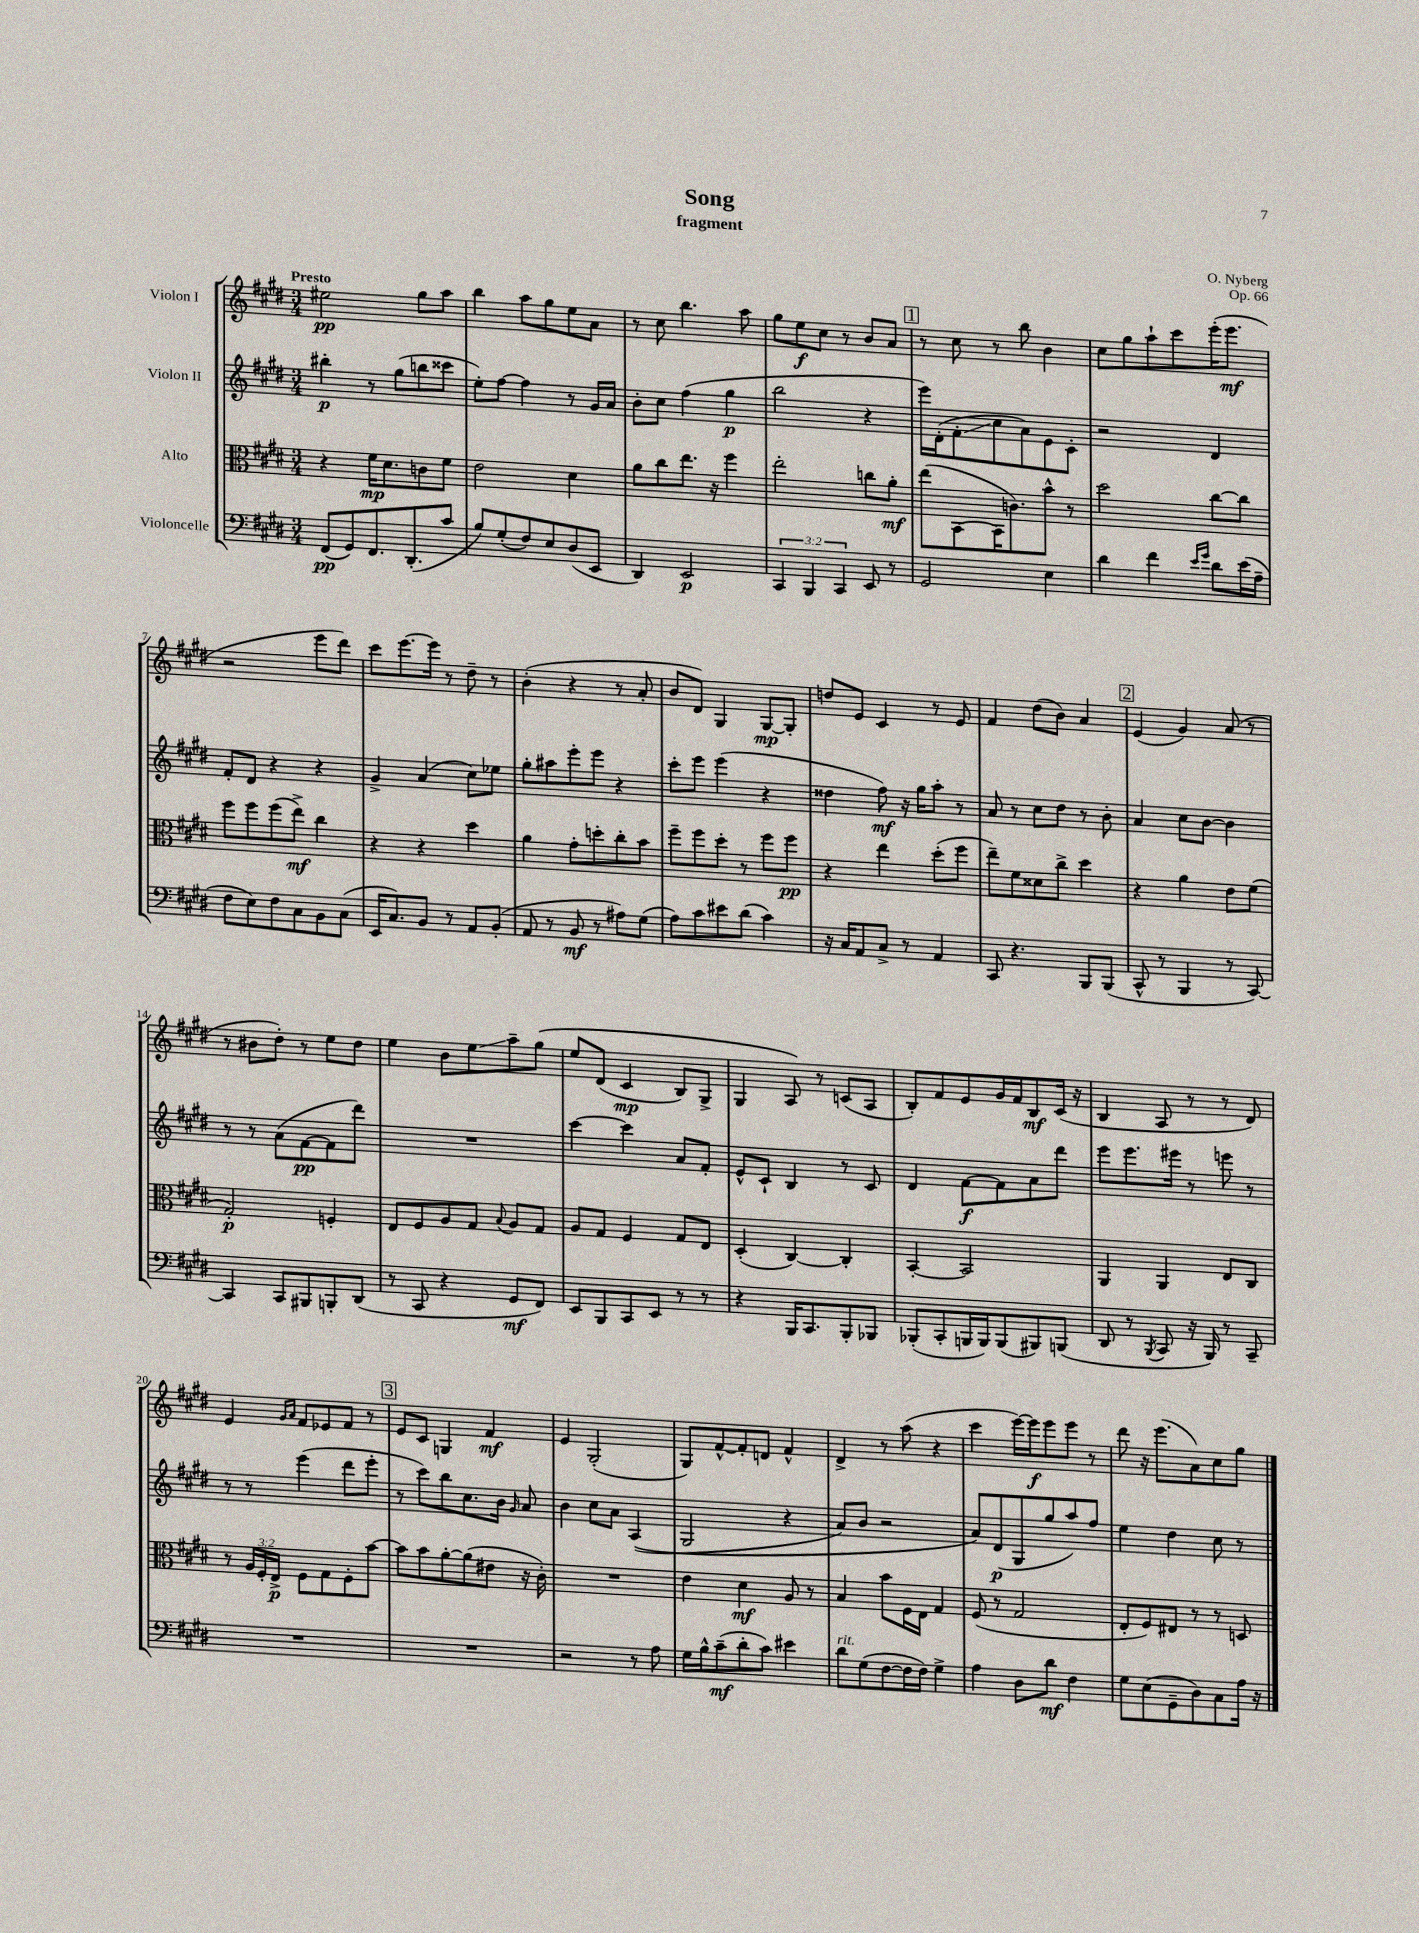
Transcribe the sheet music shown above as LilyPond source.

\header { title = "Song" composer = "O. Nyberg" subtitle = "fragment" opus = "Op. 66" }
<<
\new StaffGroup <<
\new Staff = "s0" \with { instrumentName = "Violon I" } {
    \clef treble \key e \major \numericTimeSignature \time 3/4 \tempo "Presto"
    \autoBeamOff eis''2\pp gis''8[ a''8] |
    b''4 a''8[ gis''8 e''8 a'8] |
    r8 cis''8 b''4. a''8 |
    gis''8[ e''8\f cis''8] r8 b'8[ a'8] |
    \mark \markup { \box "1" } r8 cis''8 r8 b''8 b'4 |
    cis''8[ gis''8 a''8-! cis'''8 e'''16-.( e'''8.]\mf |
    r2 e'''8[ dis'''8]) |
    cis'''8[ e'''8.~ e'''16] r8 dis''8-- r8 |
    b'4-.( r4 r8 a'8-. |
    b'8[ dis'8]) gis4 gis8[~\mp gis8]-. |
    d''8[ e'8] cis'4 r8 e'8 |
    fis'4 dis''8[( b'8]) a'4 |
    \mark \markup { \box "2" } e'4( gis'4) a'8( r8 |
    r8 bis'8[ dis''8]-.) r8 e''8[ dis''8] |
    e''4 b'8[ e''8\glissando a''8-- gis''8]\( |
    e''8[ dis'8]( cis'4\mp b8[) gis8]-> |
    gis4 a8\) r8 c'8[( a8] |
    b8[-.) fis'8 e'8 gis'16 fis'16 b8\mf cis'16]( r16 |
    b4 a8 r8 r8 dis'8) |
    e'4 \grace { gis'16[ a'16] } fis'8[ ees'8 fis'8] r8 |
    \mark \markup { \box "3" } e'8[ cis'8] g4 fis'4\mf |
    e'4 gis2-.( |
    gis8[) fis'8~-^ fis'8-. d'8] fis'4-^ |
    dis'4-> r8 a''8( r4 |
    cis'''4 e'''16[~) e'''16\f e'''8 e'''8] r8 |
    dis'''8 r16 e'''8.[( a'8) cis''8 gis''8] \bar "|." |
}
\new Staff = "s1" \with { instrumentName = "Violon II" } {
    \clef treble \key e \major \numericTimeSignature \time 3/4
    \autoBeamOff bis''4-.\p r8 gis''8[( b''8 cisis'''8] |
    e''8[-.) fis''8]~ fis''4 r8 gis'16[ a'16] |
    b'8[-. cis''8] fis''4( gis''4\p |
    b''2 r4 |
    \mark \markup { \box "1" } e'''16[) dis'16-.( fis'8-.\glissando cis''8 a'8) e'8 cis'8]-. |
    r2 dis'4 |
    fis'8[-. dis'8] r4 r4 |
    gis'4-> a'4( cis''8[) ees''8] |
    gis''8[-. ais''8 e'''8-. e'''8] r4 |
    cis'''8[-. e'''8] e'''4( r4 |
    disis''4 fis''8\mf) r16 gis''16[ a''8]-. r8 |
    a'8 r8 cis''8[ dis''8] r8 b'8-. |
    \mark \markup { \box "2" } a'4 cis''8[ b'8]~ b'4 |
    r8 r8 a'8[( fis'8~\pp fis'8 dis'''8]) |
    R2. |
    cis'''4~ cis'''4 a'8[ fis'8]-. |
    e'8[-^ cis'8]-! b4 r8 cis'8 |
    dis'4 fis'8[~\f fis'8 a'8 dis'''8] |
    e'''8[ e'''8. eis'''16] r8 e'''8 r8 |
    r8 r8 e'''4( dis'''8[ e'''8]-. |
    \mark \markup { \box "3" } r8 cis'''8[) b''8 cis''8. b'16] \grace { gis'16 } a'8 |
    b'4 cis''8[ a'8] a4(\( |
    gis2 r4 |
    a'8[) b'8] r2 |
    a'8[\) dis'8\p( gis8 gis''8 a''8) fis''8] |
    e''4 dis''4 cis''8 r8 \bar "|." |
}
\new Staff = "s2" \with { instrumentName = "Alto" } {
    \clef alto \key e \major \numericTimeSignature \time 3/4 \override Staff.TupletNumber.text = #tuplet-number::calc-fraction-text
    \autoBeamOff r4 fis'16[\mp dis'8. c'8 fis'8] |
    e'2 dis'4 |
    a'8[ cis''8 e''8.] r16 fis''4 |
    e''2-. c''8[ a'8]-.\mf |
    \mark \markup { \box "1" } e''8[( b,8~ b,16 c'8.) b'8]-^ r8 |
    dis''2 cis''8[~ cis''8] |
    fis''8[ fis''8 fis''8( e''8]->\mf) cis''4 |
    r4 r4 dis''4 |
    a'4 gis'8[-. d''8-. cis''8-. b'8] |
    fis''8[-- fis''8 dis''8]-. r8 fis''8[ fis''8]\pp |
    r4 e''4 dis''8[-.( fis''8] |
    e''8[--) fis'8 disis'8 cis''8]-> dis''4 |
    \mark \markup { \box "2" } r4 a'4 e'8[ fis'8]( |
    gis2-.\p) f4-. |
    e8[ fis8 a8 gis8] \appoggiatura { b8 } a8[ gis8] |
    a8[ gis8] fis4 gis8[ e8] |
    dis4-.( cis4~) cis4-. |
    b,4~-. b,2 |
    a,4 a,4 e8[ cis8] |
    r8 \tuplet 3/2 { a16[ fis16-. e16]->\p } fis8[ gis8 fis8-. b'8]~ |
    \mark \markup { \box "3" } b'8[ b'8 a'8~-. a'8( eis'8] r16 cis'16-.) |
    R2. |
    e'4 dis'4\mf a8 r8 |
    b4 b'8[ fis16 e16] gis4 |
    fis8( r8 gis2 |
    e8[-. fis8) eis8] r8 r8 d8 \bar "|." |
}
\new Staff = "s3" \with { instrumentName = "Violoncelle" } {
    \clef bass \key e \major \numericTimeSignature \time 3/4 \override Staff.TupletNumber.text = #tuplet-number::calc-fraction-text
    \autoBeamOff fis,8[\pp( gis,8) fis,8. dis,8.-.( cis'8] |
    b8[) gis8-.( fis8) e8 dis8( e,8] |
    dis,4) e,2\p |
    \tuplet 3/2 { cis,4 b,,4 cis,4 } e,8 r8 |
    \mark \markup { \box "1" } gis,2 e4 |
    dis'4 fis'4 \grace { e'16[ gis'16] } dis'8[ e'16( a16]-- |
    fis8[ e8) fis8 cis8 b,8 cis8]( |
    e,16[ cis8.) b,8] r8 a,8[ b,8]-.( |
    a,8 r8 b,8\mf r8 ais8[) gis8]( |
    a8[) cis'8 eis'8 dis'8]( cis'4) |
    r16 cis16[ a,8 cis8]-> r8 a,4 |
    cis,8 r4. b,,8[ b,,8]( |
    \mark \markup { \box "2" } cis,8-^ r8 b,,4 r8 cis,8~) |
    cis,4 cis,8[ bis,,8 b,,8-. dis,8]( |
    r8 cis,8 r4 gis,8[\mf fis,8]) |
    e,8[ b,,8 cis,8 e,8] r8 r8 |
    r4 b,,16[ cis,8. b,,8-. bes,,8] |
    bes,,8[-.( cis,8-. b,,16 b,,16) b,,8( bis,,8) b,,8]( |
    dis,8 r8 \acciaccatura { b,,8 } cis,8 r16 b,,16) r8 cis,8-- |
    R2. |
    \mark \markup { \box "3" } R2. |
    r2 r8 a8 |
    gis16[ b16-^ cis'8--\mf( dis'8-. cis'8]) eis'4 |
    dis'8[^\markup { \italic "rit." } gis8( fis8~ fis16 fis16]) gis4-> |
    a4 dis8[ dis'8]\mf fis4 |
    gis8[ e8( gis,8-- dis8) cis8 a16] r16 \bar "|." |
}
>>
>>
